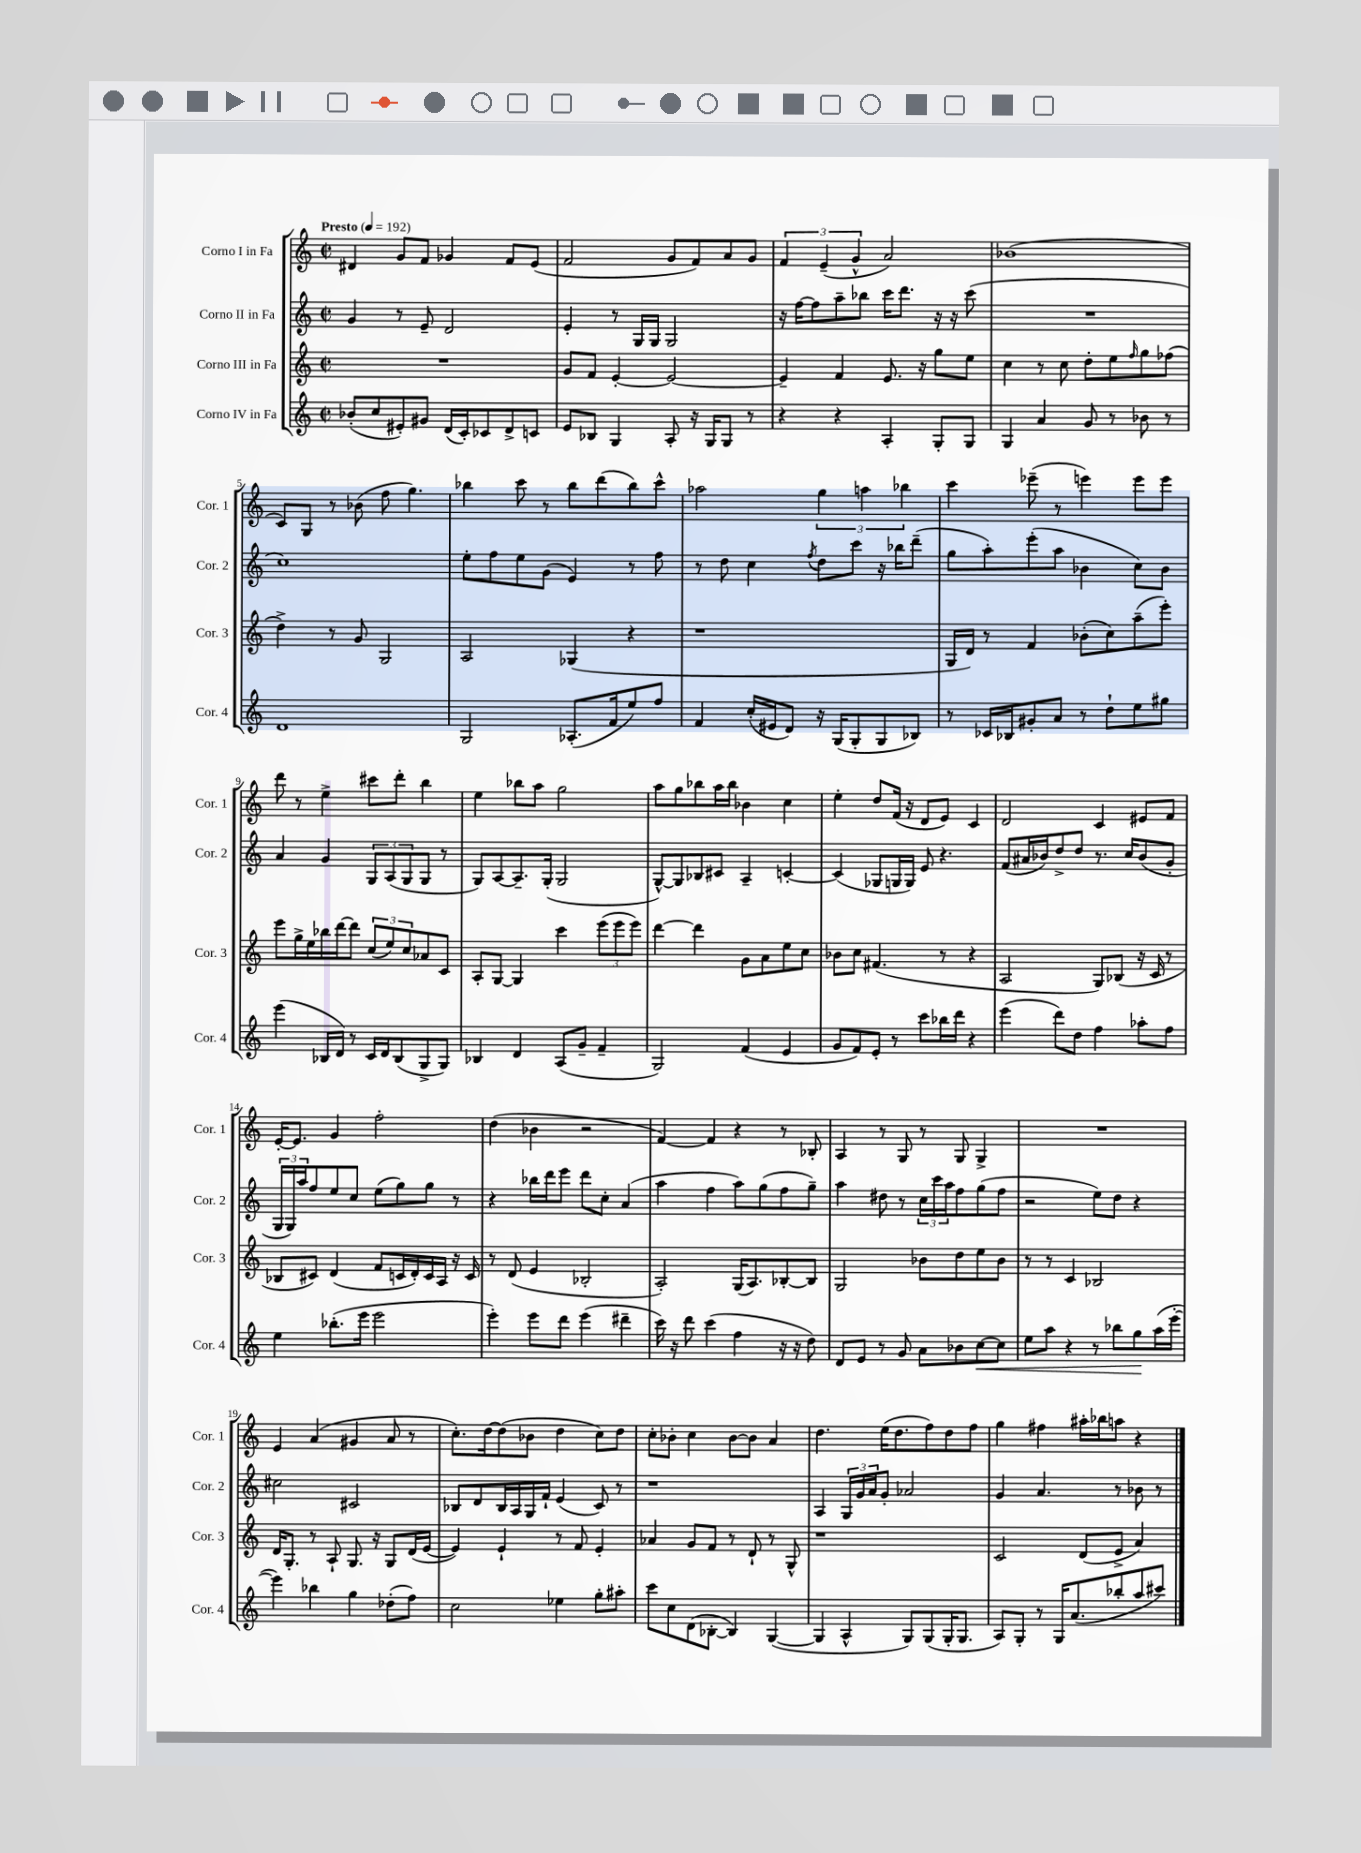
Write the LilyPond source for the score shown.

<<
\new StaffGroup <<
\new Staff = "s0" \with { instrumentName = "Corno I in Fa" shortInstrumentName = "Cor. 1" } {
    \clef treble \key c \major \defaultTimeSignature \time 2/2 \tempo "Presto" 4 = 192
    dis'4 g'8 f'8 ges'4 f'8 e'8( |
    f'2 g'8 f'8) a'8 g'8 |
    \tuplet 3/2 { f'4 e'4--( g'4-^ } a'2) |
    bes'1( |
    c'8) g8 r8 bes'8( f''8 g''4.) |
    bes''4 c'''8 r8 bes''8 d'''8( bes''8) c'''8-^ |
    aes''2 \tuplet 3/2 { g''4 a''4 bes''4 } |
    c'''4 ees'''8--( r8 e'''4) e'''8 e'''8 |
    d'''8 r8 e''4-> cis'''8 d'''8-. b''4 |
    e''4 bes''8 a''8 g''2 |
    a''8 g''8 bes''8 a''16 bes''16 bes'4 c''4 |
    e''4-. d''8 f'16( r16 d'8 e'8) c'4 |
    d'2 c'4 eis'8 f'8 |
    e'16~-. e'8. g'4 f''2-. |
    d''4( bes'4 r2 |
    f'4~) f'4 r4 r8 bes8-. |
    a4 r8 g8 r8 g8 g4-> |
    R1 |
    e'4 a'4( gis'4 a'8 r8 |
    c''8.-.) d''16~ d''8( bes'8 d''4 c''8) d''8 |
    c''8-. bes'8-. c''4 bes'8~ bes'8 a'4 |
    d''4. e''16( d''8. f''8) d''8 f''8 |
    g''4 fis''4 ais''16-. bes''16 a''8 r4 \bar "|." |
}
\new Staff = "s1" \with { instrumentName = "Corno II in Fa" shortInstrumentName = "Cor. 2" } {
    \clef treble \key c \major \defaultTimeSignature \time 2/2
    g'4 r8 e'8-- d'2 |
    e'4-. r8 g16 g16 g2 |
    r16 f''16~ f''8 a''8-- bes''8 c'''16 d'''8. r16 r16 c'''8( |
    R1 |
    c''1) |
    e''8-. f''8 e''8 g'8( e'4) r8 f''8 |
    r8 d''8 c''4 \acciaccatura { f''8 } d''8 c'''8 r16 bes''16 d'''8--( |
    g''8 a''8-.) e'''8-.( a''8 bes'4 c''8) bes'8 |
    a'4 g'4 \tuplet 3/2 { g8 a8( g8 } g8 r8 |
    g8) a8~ a8.-- g16-.( g2 |
    g8~-^) g8 bes8 cis'8 a4-- c'4~-. |
    c'4( ges8 g16 g16) e'8 r4. |
    f'8( ais'16 bes'16) d''8-> d''8 r8. c''16 bes'8( g'8-. |
    \tuplet 3/2 { g16 g16) a''16 } f''8 e''8 c''8 e''8( g''8) g''8 r8 |
    r4 bes''16 d'''16 e'''8 d'''8 c''8-. a'4( |
    a''4 f''4 a''8) g''8( f''8 g''8--) |
    a''4 dis''8 r8 \tuplet 3/2 { c''16 c'''16 a''16 } f''8 g''8( f''8 |
    r2 e''8) d''8 r4 |
    cis''2 cis'2 |
    bes8 d'8 bes16 a16 g16 f'16-! e'4( c'8) r8 |
    r1 |
    a4 \tuplet 3/2 { g16 g'16 a'16 } g'8-. aes'2 |
    g'4 a'4. r8 bes'8 r8 \bar "|." |
}
\new Staff = "s2" \with { instrumentName = "Corno III in Fa" shortInstrumentName = "Cor. 3" } {
    \clef treble \key c \major \defaultTimeSignature \time 2/2
    R1 |
    g'8 f'8 e'4~-. e'2~ |
    e'4-- f'4 e'8. r16 g''8 e''8 |
    c''4 r8 c''8 d''8-. e''8 \grace { f''16 } g''8 fes''8( |
    d''4->) r8 g'8 g2 |
    a2 ges4( r4 |
    r1 |
    g16 d'16) r8 f'4 bes'8-.( c''8) a''8--( e'''8-.) |
    e'''8 g''16-> e''16 bes''16 d'''16~ d'''8 \tuplet 3/2 { c''8( e''8) c''8 } aes'8 c'8 |
    a8-. g8~ g4 c'''4 \tuplet 3/2 { e'''8( e'''8 e'''8) } |
    d'''4~ d'''4 g'8 a'8 e''8 c''8 |
    bes'8 c''8 fis'4.( r8 r4 |
    a2 g8) bes8( r16 c'16 r8 |
    bes8 cis'8) d'4( f'8 c'16 d'16-.) c'16 a16 r16 c'16 |
    r8 d'8( e'4 bes2-. |
    a2-.) g16( a8.) bes8~-. bes8 |
    g2 bes'8 d''8 e''8 bes'8 |
    r8 r8 c'4 bes2 |
    d'16 g8.-. r8 a8-! g8. r16 g8 d'16( e'16~ |
    e'4) e'4-! r8 f'8 e'4-. |
    aes'4 g'8 f'8 r8 d'8-! r8 g8-^ |
    r1 |
    c'2 d'8( e'8-> a'4) \bar "|." |
}
\new Staff = "s3" \with { instrumentName = "Corno IV in Fa" shortInstrumentName = "Cor. 4" } {
    \clef treble \key c \major \defaultTimeSignature \time 2/2
    bes'8-.( c''8 eis'8-.) gis'8 d'16( c'16-.) ces'8 d'8-> c'8 |
    e'8 bes8 g4 a8-. r16 g16 g8 r8 |
    r4 r4 a4-. g8-. g8 |
    g4 a'4 g'8 r8 bes'8 r8 |
    d'1 |
    g2 aes8.-.( f'16 e''8) f''8 |
    f'4 c''16-.( eis'16 d'8) r16 g16( g8-. g8 bes8) |
    r8 ces'16 bes16 gis'8-. a'8 r8 d''8-! e''8 gis''8 |
    e'''4( bes16 d'16) r8 c'16 d'16 bes8( g8-> g8) |
    bes4 d'4 a8( g'8-- f'4-- |
    g2) f'4( e'4 |
    g'8 f'8) e'8-. r8 c'''8 bes''16 d'''16 r4 |
    e'''4( d'''8) d''8 f''4 aes''8-. f''8 |
    e''4 bes''8.-.( e'''16 e'''2 |
    e'''4-.) e'''8 d'''8 e'''4( dis'''4-- |
    c'''16) r16 d'''8 c'''4( f''4 r16 r16 d''8) |
    d'8 e'8 r8 g'8 a'8 bes'8 c''8~\< c''8 |
    e''8 a''8 r4 r8 bes''8 g''8\! a''16( e'''16~-. |
    e'''4) bes''4 g''4 des''8-.( f''8) |
    c''2 ees''4 g''8-. ais''8-. |
    c'''8 c''8 d'8( bes8~-. bes4) g4~( |
    g4 a4-^ g8) g8( g16-. g8. |
    a8) g8-. r8 g16 a'8.( bes''8-. a''8 cis'''8) \bar "|." |
}
>>
>>
